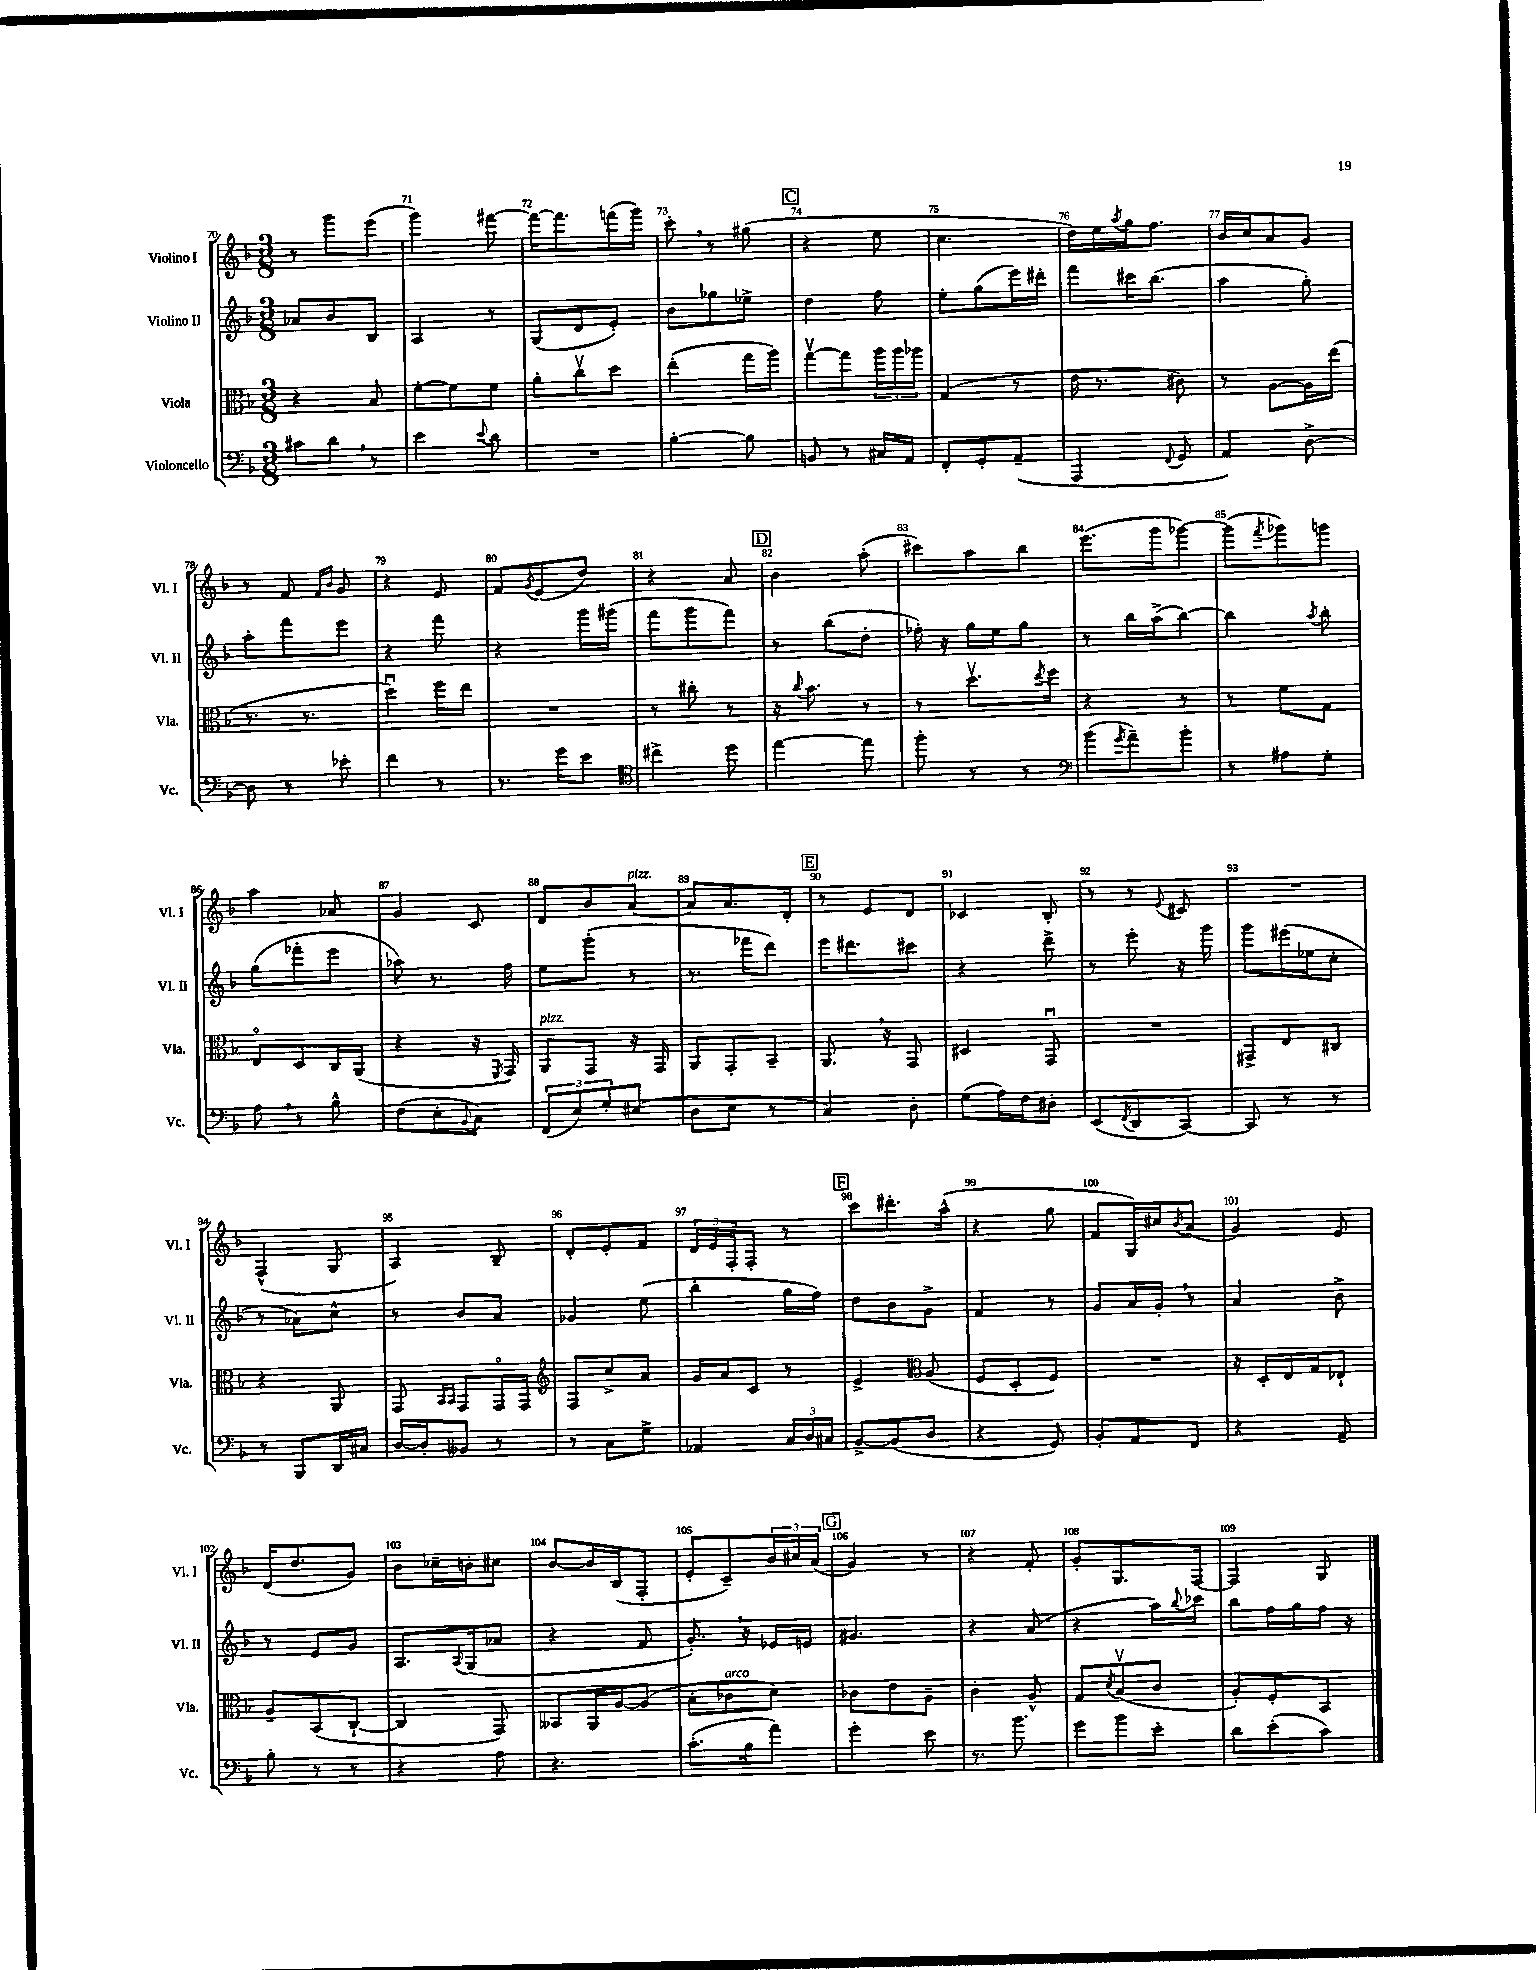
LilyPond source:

<<
\new StaffGroup <<
\new Staff = "s0" \with { instrumentName = "Violino I" shortInstrumentName = "Vl. I" } {
    \clef treble \key f \major \numericTimeSignature \time 3/8
    r8 g'''8 e'''8( |
    g'''4) fis'''8~ |
    fis'''16~ fis'''8. f'''16( g'''16) |
    c'''8-. \breathe r8 gis''8( |
    \mark \markup { \box "C" } r4 e''8 |
    c''4. |
    d''16) e''16 \acciaccatura { a''8 } g''16 f''8. |
    bes'16 c''16 a'8 g'8 |
    r8 f'8 \grace { f'16 bes'16 } g'8 |
    r4 e'8 |
    f'8 \acciaccatura { g'8 } e'8( d''8) |
    r4 a'8 |
    \mark \markup { \box "D" } bes'4 a''8-.( |
    cis'''8) a''8 bes''8 |
    e'''8.( g'''16 ges'''8~) |
    ges'''8( \acciaccatura { f'''8 } ges'''8) g'''8 |
    a''4 aes'8 |
    g'4 c'8 |
    d'8 bes'8 a'8~^\markup { \italic "pizz." } |
    a'8 a'8. d'16-. |
    \mark \markup { \box "E" } r8 e'8 d'8 |
    ces'4 bes8-. |
    r8 r8 \appoggiatura { e'8 } cis'8 |
    R4. |
    f4-^( g8 |
    a4) bes8-- |
    d'8-. e'8-. f'8 |
    \tuplet 3/2 { d'16 e'16 f16-. } f8-. r8 |
    \mark \markup { \box "F" } c'''8 dis'''8.-. a''16-^( |
    r4 g''8 |
    f'8 g16) cis''16 \acciaccatura { bes'8 } a'8( |
    g'4) e'8 |
    d'16( d''8. g'8) |
    bes'8 ces''16-- b'16-. cis''8 |
    bes'8~ bes'16 bes16( f8-. |
    e'8-. c'8--) \tuplet 3/2 { bes'16 cis''16 a'16( } |
    \mark \markup { \box "G" } g'4) r8 |
    r4 f'8-. |
    g'8-. g8. f16~ |
    f4 g8 \bar "|." |
}
\new Staff = "s1" \with { instrumentName = "Violino II" shortInstrumentName = "Vl. II" } {
    \clef treble \key f \major \numericTimeSignature \time 3/8
    aes'8 bes'8 bes8 |
    a4 r8 |
    g8( d'8 e'8-.) |
    bes'8 ges''8 ees''8-> |
    \mark \markup { \box "C" } d''4 f''8 |
    e''8-. g''8( e'''16) dis'''16-. |
    f'''8 cis'''16 bes''8.( |
    a''4 g''8-.) |
    a''8-. f'''8 e'''8 |
    r4 f'''8 |
    r4 g'''16 gis'''16( |
    f'''8 g'''8 f'''8) |
    \mark \markup { \box "D" } r8 bes''8( d''8-. |
    fes''16-.) r16 g''16 e''16 g''8 |
    r8 bes''16 a''16->( bes''8~) |
    bes''4 \acciaccatura { a''8 } bes''8-. |
    g''8( fes'''8-. e'''8 |
    aes''8) r8. f''16 |
    e''8 g'''8-.( r8 |
    r8. fes'''16 d'''8) |
    \mark \markup { \box "E" } e'''16 dis'''8. cis'''8 |
    r4 d'''8-> |
    r8 e'''8-. r16 g'''16 |
    g'''8 eis'''16( ees''16 c''8-. |
    r8 aes'8) c''8-^ |
    r8 bes'8 a'8 |
    ges'4 e''8( |
    bes''4-. g''16 f''16) |
    \mark \markup { \box "F" } d''8 bes'8 g'8-> |
    f'4 r8 |
    g'8 a'16 g'16-. \breathe r8 |
    a'4 bes'8-> |
    r8 e'8 g'8 |
    a8. \appoggiatura { a8 } g16( aes'8 |
    r4 f'8 |
    g'8.-.) \breathe r16 ees'16 e'16 |
    \mark \markup { \box "G" } gis'4. |
    r4 a'8( |
    r4 a''16) \appoggiatura { bes''8 } ces'''16 |
    bes''8 f''16 g''16 f''16 r16 \bar "|." |
}
\new Staff = "s2" \with { instrumentName = "Viola" shortInstrumentName = "Vla." } {
    \clef alto \key f \major \numericTimeSignature \time 3/8
    r4 bes8 |
    f'8~-. f'8 f'8 |
    a'8-. c''8\upbow d''8 |
    e''4-.( g''16 a''16) |
    \mark \markup { \box "C" } g''8~\upbow g''8 \tuplet 3/2 { a''16 a''16 aes''16 } |
    g4( r8 |
    e'16 r8. cis'8) |
    r8 a8~ a16 e''16( |
    r8. r8. |
    d''4\downbow) f''16 e''16 |
    R4. |
    r8 cis''8-. r8 |
    \mark \markup { \box "D" } r16 \appoggiatura { c''8 } bes'8. r8 |
    r8 d''8.\upbow \acciaccatura { e''8 } f''16 |
    r4 r8 |
    r8 f'8 g8 |
    e8\flageolet d8 c16 a,16( |
    r4 r16 \acciaccatura { f,8 } g,16) |
    a,8^\markup { \italic "pizz." } g,8 r16 g,16 |
    a,8 g,8-. bes,8-- |
    \mark \markup { \box "E" } a,8. \breathe r16 g,8 |
    dis4 g,8\downbow |
    R4. |
    gis,8-> e8 cis8 |
    r4 a,8 |
    g,8 \grace { bes,16 bes,16 } g,8 g,16\flageolet g,16 |
    \clef treble f8 c''8-> a'8 |
    g'16 a'16 c'8 r8 |
    \mark \markup { \box "F" } e'4-> \clef alto a8( |
    f8 d8-. f8) |
    R4. |
    r16 d16-. e16 g16 ees8-! |
    a8-- bes,8( c8~-! |
    c4 g,8) |
    beses,8 a,16 a16~ a8( |
    bes8-. ces'8^\markup { \italic "arco" } d'8) |
    \mark \markup { \box "G" } ces'8 e'8 a8-- |
    c'4-. a8-^ |
    g8 \acciaccatura { d'8 } bes8\upbow( c'8 |
    a8-.) f8-. bes,8 \bar "|." |
}
\new Staff = "s3" \with { instrumentName = "Violoncello" shortInstrumentName = "Vc." } {
    \clef bass \key f \major \numericTimeSignature \time 3/8
    cis'8 d'8 \breathe r8 |
    e'4 \appoggiatura { e'8 } d'8 |
    R4. |
    bes4~-. bes8 |
    \mark \markup { \box "C" } b,8 r8 cis16 a,16 |
    f,8-. g,8-. a,8--( |
    a,,4 \appoggiatura { f,8 } g,8 |
    a,4) d8~-> |
    d8 r8 ees'8-. |
    f'4 r8 |
    r8. g'16 e'8 |
    \clef tenor cis''4-> d''8 |
    \mark \markup { \box "D" } e''4~ e''8 |
    f''8-. r8 r8 |
    \clef bass bes'8( \acciaccatura { g'8 } a'8--) bes'8-. |
    r8 ais8 g8-. |
    a8 \breathe r8 bes8-^ |
    f8( e8-. \appoggiatura { bes,8 } c8) |
    \tuplet 3/2 { f,8( e8) g8-. } eis8( |
    d8 e8 r8 |
    \mark \markup { \box "E" } c4) d8-. |
    g8( a16) f16 dis8-. |
    e,8( \acciaccatura { f,8 } d,8 c,8~) |
    c,8 r8 r8 |
    r8 bes,,8 d,16 cis16 |
    d16~ d16-. beses,8 r8 |
    r8 c8 g8-> |
    aes,4 \tuplet 3/2 { c16 d16 cis16 } |
    \mark \markup { \box "F" } bes,8~-> bes,8( d8 |
    r4 g,8) |
    bes,8-. a,8 f,8 |
    r4 a,8-- |
    bes8-. r8 r8 |
    r4 a8 |
    r4. |
    c'8.-.( bes16 a'8) |
    \mark \markup { \box "G" } g'4-. e'8 |
    r8. bes'8. |
    g'8 bes'8 e'8-. |
    d'8 e'8-.( c'8) \bar "|." |
}
>>
>>
\layout { \context { \Score currentBarNumber = #70 \override BarNumber.break-visibility = ##(#f #t #t) barNumberVisibility = #all-bar-numbers-visible } }
